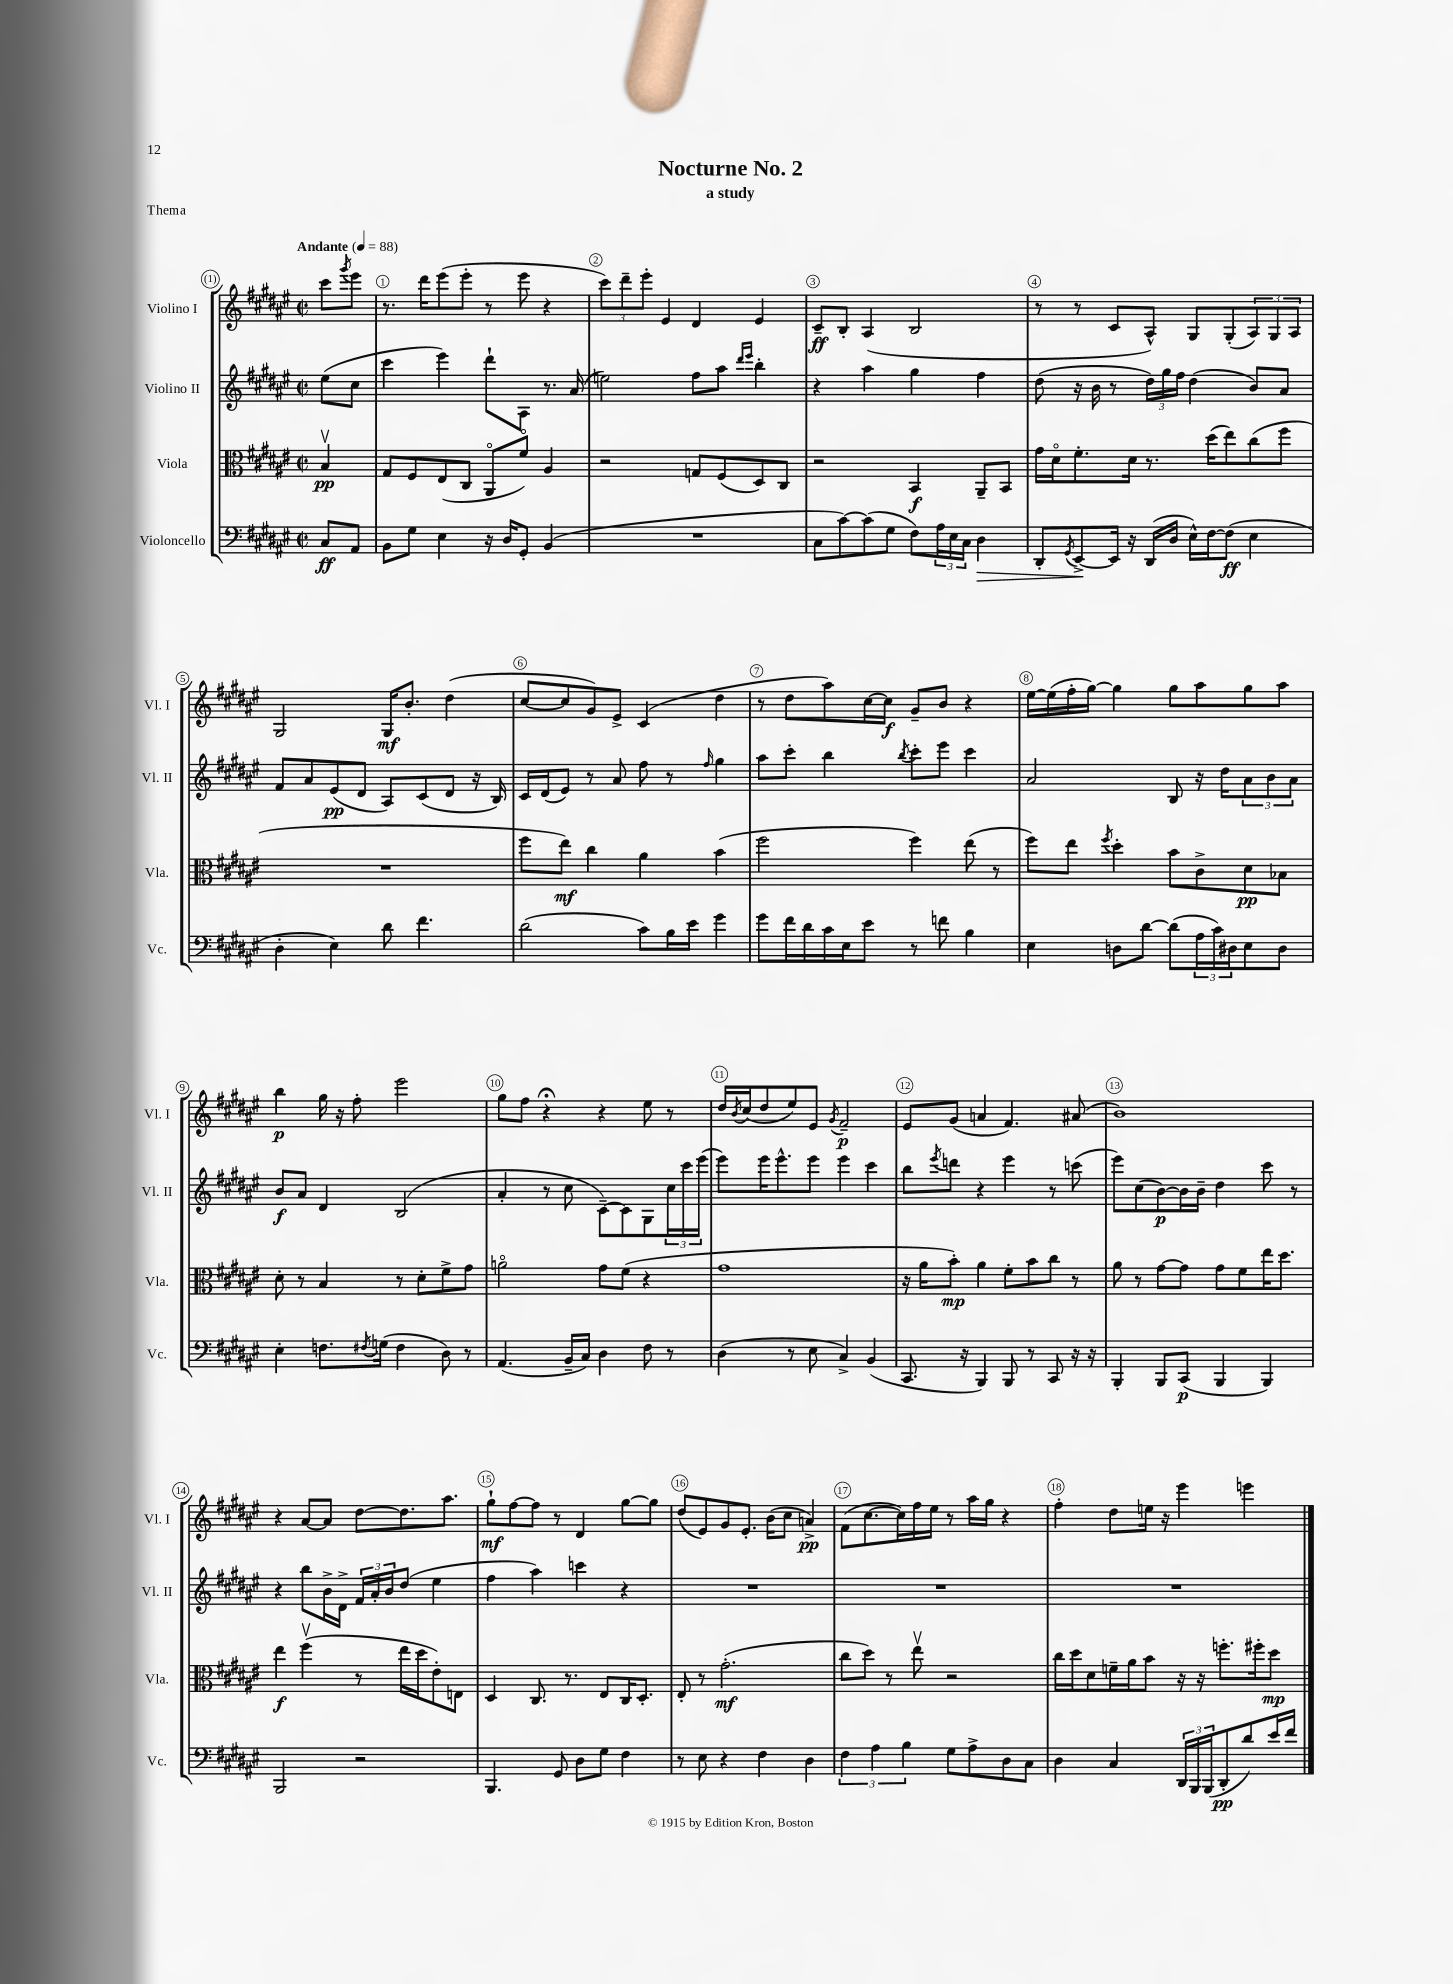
\header { title = "Nocturne No. 2" subtitle = "a study" piece = "Thema" }
<<
\new StaffGroup <<
\new Staff = "s0" \with { instrumentName = "Violino I" shortInstrumentName = "Vl. I" } {
    \clef treble \key fis \major \defaultTimeSignature \time 2/2 \partial 4 \tempo "Andante" 4 = 88
    cis'''8 \acciaccatura { gis'''8 } eis'''8 |
    r8. dis'''16 eis'''8( eis'''8-. r8 eis'''8 r4 |
    \tuplet 3/2 { cis'''8) dis'''8-- eis'''8-. } eis'4 dis'4 eis'4 |
    cis'8--\ff b8-. ais4( b2 |
    r8 r8 cis'8 ais8-^) gis8 gis8-.( \tuplet 3/2 { ais8) gis8 ais8 } |
    gis2 gis16\mf b'8.-. dis''4( |
    cis''8~ cis''8 gis'8) eis'8-> cis'4( dis''4 |
    r8 dis''8 ais''8) cis''16~ cis''16\f gis'8-- b'8 r4 |
    eis''16~ eis''16( fis''16-. gis''16~) gis''4 gis''8 ais''8 gis''8 ais''8 |
    b''4\p gis''16 r16 fis''8-. eis'''2 |
    gis''8 fis''8 r4\fermata r4 eis''8 r8 |
    dis''16 \acciaccatura { b'8 } cis''16( dis''8 eis''8) eis'8 \acciaccatura { gis'8 } fis'2--\p |
    eis'8 gis'8( a'4 fis'4.) ais'8( |
    b'1) |
    r4 ais'8~ ais'8 dis''8~ dis''8. ais''8. |
    gis''8-!\mf fis''8~ fis''8 r8 dis'4 gis''8~ gis''8 |
    dis''8( eis'8) gis'8 eis'8.-. b'16( cis''8 a'4->\pp) |
    fis'8( cis''8.~ cis''16) fis''16 eis''16 r8 ais''16 gis''16 r4 |
    fis''4-. dis''8 e''16 r16 eis'''4 e'''4 \bar "|." |
}
\new Staff = "s1" \with { instrumentName = "Violino II" shortInstrumentName = "Vl. II" } {
    \clef treble \key fis \major \defaultTimeSignature \time 2/2 \partial 4
    eis''8( cis''8 |
    cis'''4 eis'''4) dis'''8-! ais8 r8. ais'16( |
    e''2) fis''8 ais''8 \grace { dis'''16 eis'''16 } b''4-. |
    r4 ais''4 gis''4 fis''4 |
    dis''8( r16 b'16 r8 \tuplet 3/2 { dis''16) gis''16 fis''16 } dis''4( b'8) ais'8 |
    fis'8 ais'8 eis'8\pp( dis'8 ais8) cis'8( dis'8 r16 b16) |
    cis'16 dis'16( eis'8) r8 ais'8 fis''8 r8 \grace { fis''16 } gis''4 |
    ais''8 cis'''8-. b''4 \acciaccatura { b''8 } cis'''8-. eis'''8 cis'''4 |
    ais'2 b8 r16 dis''16 \tuplet 3/2 { ais'8 b'8 ais'8 } |
    b'8\f ais'8 dis'4 b2( |
    ais'4-. r8 cis''8 cis'8~--) cis'8 gis8 \tuplet 3/2 { cis''16 cis'''16 eis'''16( } |
    eis'''8) eis'''16 eis'''8.-^ eis'''8 eis'''4 cis'''4 |
    b''8 \acciaccatura { eis'''8 } d'''8 r4 eis'''4 r8 c'''8( |
    eis'''8) cis''8( b'8~\p) b'16 b'16-- dis''4 cis'''8 r8 |
    r4 b''8 b'16-> dis'16-> \tuplet 3/2 { fis'16 ais'16-. b'16 } dis''8( eis''4 |
    fis''4 ais''4) c'''4 r4 |
    R1 |
    R1 |
    R1 \bar "|." |
}
\new Staff = "s2" \with { instrumentName = "Viola" shortInstrumentName = "Vla." } {
    \clef alto \key fis \major \defaultTimeSignature \time 2/2 \partial 4
    b4\upbow\pp |
    gis8 fis8 eis8( cis8 ais,8\flageolet fis'8\flageolet) ais4 |
    r2 g8 fis8( dis8) cis8 |
    r2 b,4\f ais,8-- b,8 |
    gis'16 dis'16\flageolet fis'8.-. dis'16 r8. dis''16( eis''8) cis''8( fis''8 |
    R1 |
    fis''8 eis''8\mf) cis''4 ais'4 b'4( |
    fis''2 fis''4) eis''8( r8 |
    fis''8) eis''8 \acciaccatura { fis''8 } dis''4-. b'8 cis'8-> dis'8\pp bes8 |
    dis'8-. r8 b4 r8 dis'8-. fis'8-> gis'8 |
    a'2\flageolet gis'8 fis'8( r4 |
    gis'1 |
    r16 ais'16 b'8-.\mp) ais'4 fis'8-. b'8 cis''8 r8 |
    ais'8 r8 gis'8~ gis'8 gis'8 fis'8 eis''16 dis''8. |
    eis''4\f fis''4\upbow( r8 eis''16 dis''16 eis'8-.) e8 |
    dis4 cis8. r8. eis8 cis16 dis8.-. |
    eis8-. r8 gis'2.-.\mf( |
    cis''8 dis''8) r8 eis''8\upbow r2 |
    cis''16 dis''16 dis'8 f'16-- ais'16 b'8 r16 r16 f''8.-. fis''16-. dis''8\mp \bar "|." |
}
\new Staff = "s3" \with { instrumentName = "Violoncello" shortInstrumentName = "Vc." } {
    \clef bass \key fis \major \defaultTimeSignature \time 2/2 \partial 4
    cis8\ff ais,8 |
    b,8 gis8 eis4 r16 dis16 gis,8-. b,4( |
    R1 |
    cis8 cis'8~) cis'8( gis8 fis8) \tuplet 3/2 { ais16 eis16 cis16 } dis4\> |
    dis,8-. \acciaccatura { gis,8 } eis,8~->\! eis,16 r16 dis,16( dis16 eis16-^) fis16~ fis8\ff( eis4 |
    dis4-. eis4) dis'8 fis'4. |
    dis'2( cis'8) b16 eis'16 gis'4 |
    gis'8 fis'16 dis'16 cis'16 eis16 eis'8 r8 f'8 b4 |
    eis4 d8 dis'8~ dis'8( \tuplet 3/2 { ais16 cis'16) dis16 } eis8 dis8 |
    eis4-. f8. \acciaccatura { fis8 } g16( fis4 dis8) r8 |
    ais,4.( b,16-- cis16) dis4 fis8 r8 |
    dis4( r8 eis8 cis4->) b,4( |
    cis,8. r16 b,,4) b,,8 r8 cis,8 r16 r16 |
    b,,4-. b,,8 cis,8\p( b,,4 b,,4) |
    b,,2 r2 |
    b,,4. gis,8 dis8 gis8 fis4 |
    r8 eis8 r4 fis4 dis4 |
    \tuplet 3/2 { fis4 ais4 b4 } gis8 ais8-> dis8 cis8 |
    dis4 cis4 \tuplet 3/2 { dis,16 b,,16 b,,16( } dis,8-.\pp dis'8) eis'16 fis'16 \bar "|." |
}
>>
>>
\layout { \context { \Score \override BarNumber.break-visibility = ##(#f #t #t) barNumberVisibility = #all-bar-numbers-visible \override BarNumber.stencil = #(make-stencil-circler 0.1 0.3 ly:text-interface::print) } }
